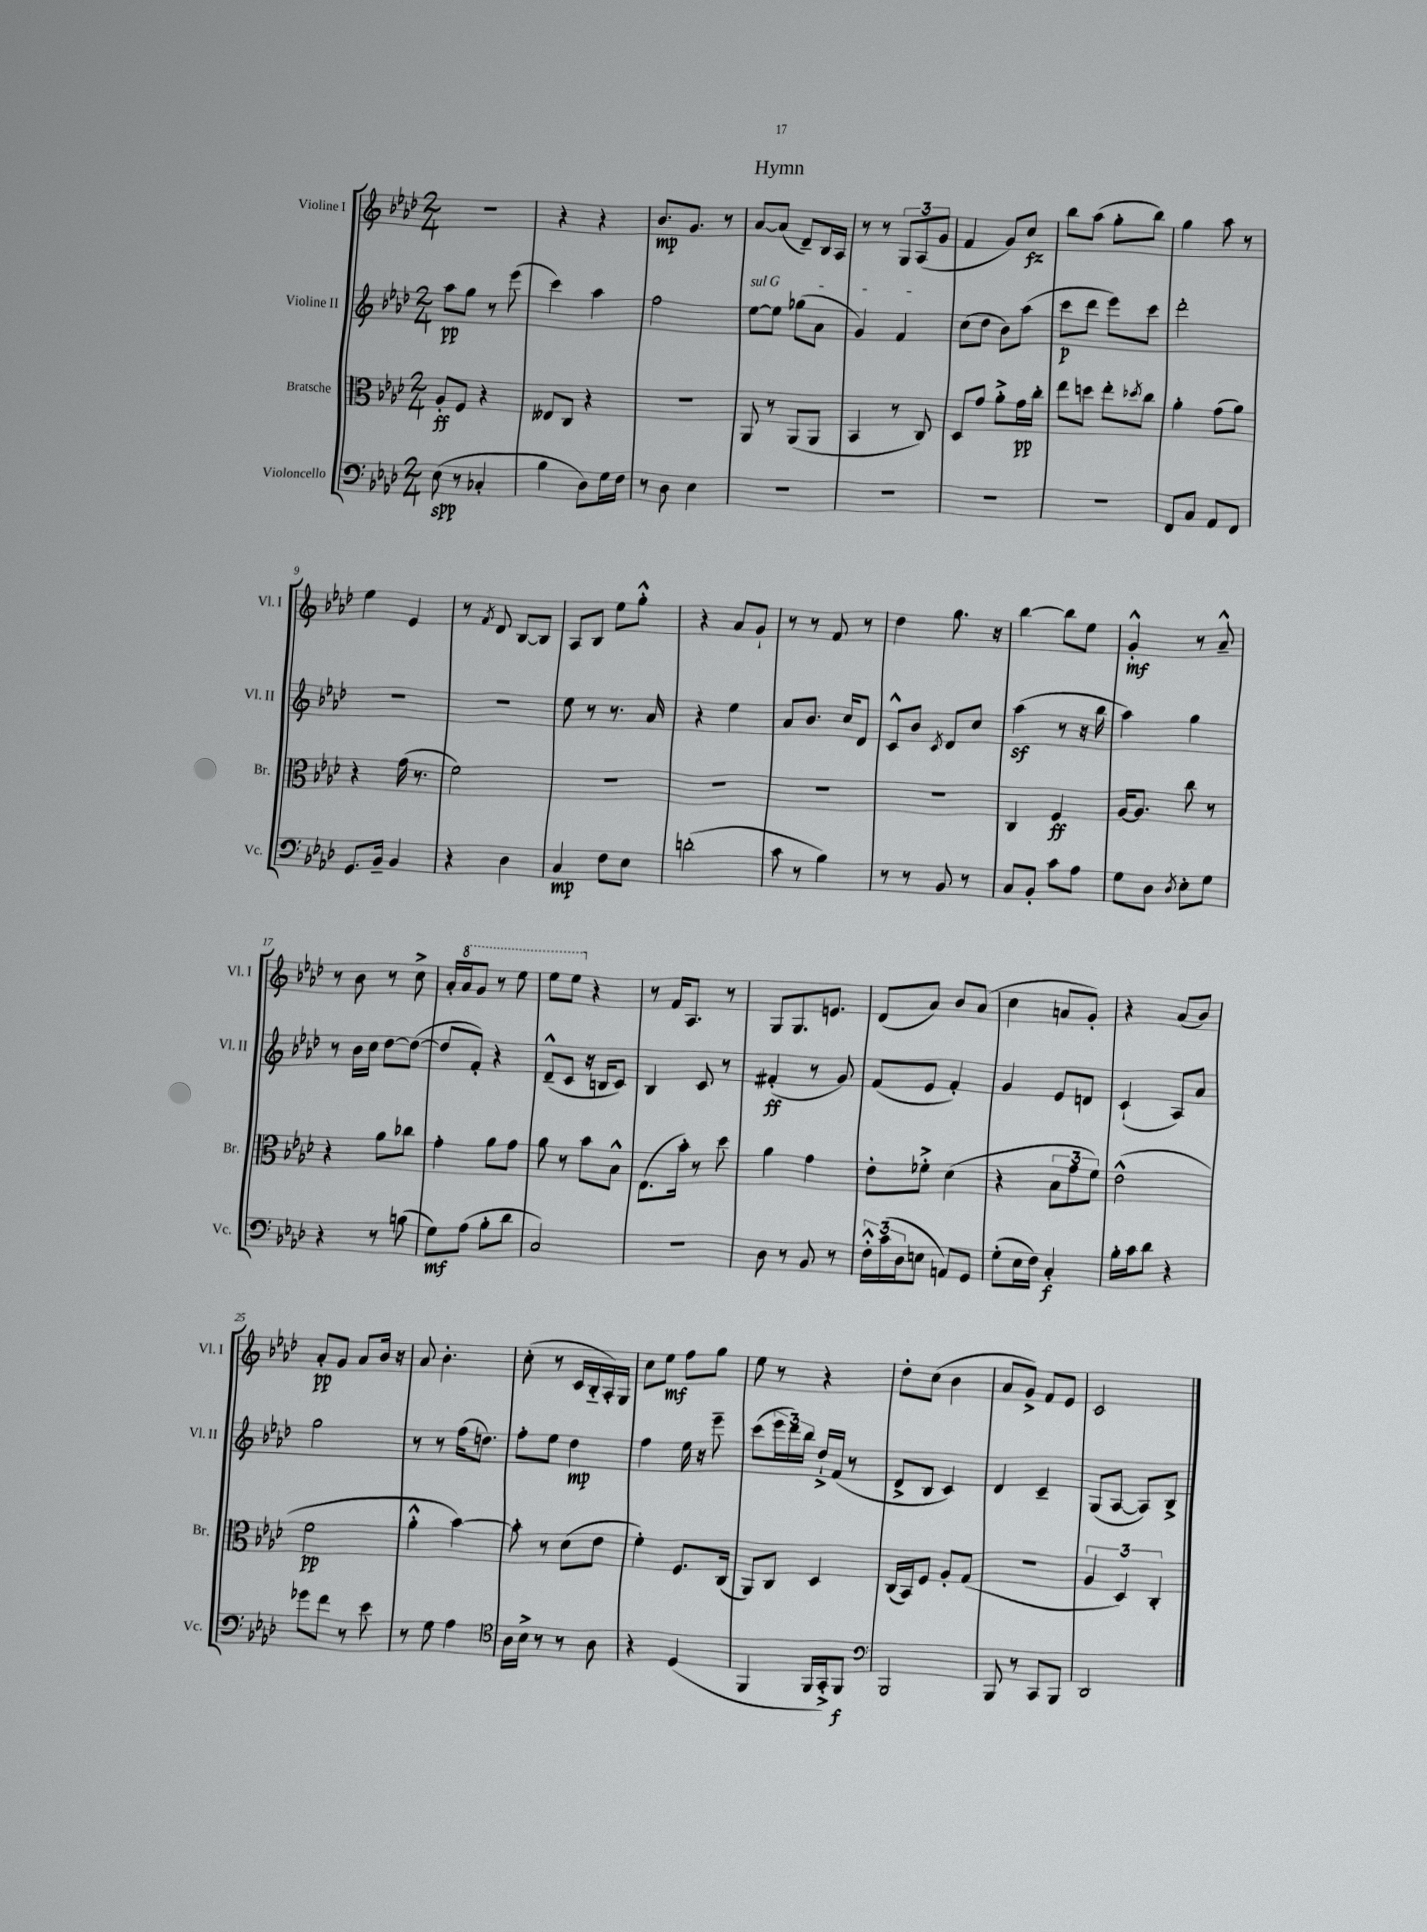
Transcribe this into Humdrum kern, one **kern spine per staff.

**kern	**kern	**kern	**kern
*staff4	*staff3	*staff2	*staff1
*clefF4	*clefC3	*clefG2	*clefG2
*k[b-e-a-d-]	*k[b-e-a-d-]	*k[b-e-a-d-]	*k[b-e-a-d-]
*M2/4	*M2/4	*M2/4	*M2/4
(8E-	8A-'	8aa-	2r
8r	8F	8gg	.
4C-'	4r	8r	.
.	.	(8eee-	.
=	=	=	=
4B-	8E--	4ccc)	4r
.	8C	.	.
8D-)	4r	4aa-	4r
16G	.	.	.
16F	.	.	.
=	=	=	=
8r	2r	2ff	8.b-
8D-	.	.	.
.	.	.	8.g
4E-	.	.	.
.	.	.	8r
=	=	=	=
2r	8AA-	[8ee-	[8a-
.	8r	8ee-]	(8a-]
.	(8AA-	(8gg-	8d-~)
.	8AA-	8a-	16B-
.	.	.	16A-
=	=	=	=
2r	4BB-	4g)	8r
.	.	.	8r
.	8r	4f	12G
.	.	.	(12A-
.	8C)	.	.
.	.	.	12g
=	=	=	=
2r	8D-	(8cc	4f
.	8g	8dd-	.
.	8a-'^	8b-)	8g)
.	16g	(8aa-	8cc
.	16cc'	.	.
=	=	=	=
2r	8ee-	8ccc	8bb-
.	8dd	8ddd-	(8aa-
.	8ee-'	8eee-)	8gg'
.	8qdd-	.	.
.	8cc	8ccc	8bb-)
=	=	=	=
8FF	4a-'	2ddd-'	4gg
8C	.	.	.
8AA-	(8g	.	8aa-
8FF	8a-)	.	8r
=	=	=	=
8.GG	4r	2r	4ee-
16BB-~	.	.	.
4BB-	(16g	.	4e-
.	8.r	.	.
=	=	=	=
4r	2f)	2r	8r
.	.	.	8qf
.	.	.	8d-
4D-	.	.	[8B-
.	.	.	8B-]
=	=	=	=
4C	2r	8ee-	8A-
.	.	8r	8B-
8F	.	8.r	8ee-
8E-	.	.	8gg'^^
.	.	16a-	.
=	=	=	=
(2d'	2r	4r	4r
.	.	4ee-	8a-
.	.	.	8g`
=	=	=	=
8c	2r	8a-	8r
8r	.	8.b-	8r
4B-)	.	.	8f
.	.	16cc	.
.	.	8d-	8r
=	=	=	=
8r	2r	8c^^	4dd-
8r	.	8b-	.
.	.	8qc	.
8BB-	.	8d-	8.gg
8r	.	8cc	.
.	.	.	16r
=	=	=	=
8C	4C	(4aa-	[4bb-
8BB-'	.	.	.
8c	4F	8r	8bb-]
8A-	.	16r	8ee-
.	.	16bb-	.
=	=	=	=
8G	[16A-	4aa-)	4g'^^
.	8.A-]	.	.
8D-	.	.	.
8qD-	.	.	.
8E-'	8cc	4gg	8r
8G	8r	.	8a-~^^
=	=	=	=
4r	4r	8r	8r
.	.	16b-	8b-
.	.	16cc	.
8r	8a-	[8dd-	8r
(8B	8cc-	(8dd-_	8cc^
=	=	=	=
8G)	4g'	8dd-]	16a-'
.	.	.	16aa-
(8A-	.	8f')	8gg
8B-'	8a-	4r	8r
8d-	8g	.	8eee-
=	=	=	=
2C)	8a-	(8d-~^^	8eee-
.	8r	8c	8eee-
.	8b-	16r	4r
.	.	16B	.
.	8B-^^	8c)	.
=	=	=	=
2r	(8.E-	4B-	8r
.	.	.	16f
.	16b-')	.	8.A-
.	8r	8c	.
.	8dd-	8r	8r
=	=	=	=
8D-	4a-	(4f#'	8G
8r	.	.	8.G
8BB-	4g	8r	.
.	.	.	8.e
8r	.	8g)	.
=	=	=	=
24F'^^	8e-'	(8f	(8d-
(24c	.	.	.
24D-	.	.	.
8E	8f-'^	8e-	8a-)
8AA)	(4d-	4f')	8b-
8GG	.	.	(8a-
=	=	=	=
(8G'	4r	4g	4cc
16E-	.	.	.
16F)	.	.	.
4C'	12B-	8e-	8a
.	12g	.	.
.	.	8d	8g')
.	12f)	.	.
=	=	=	=
16B-'	(2e-^^	(4c`	4r
16c	.	.	.
8d-	.	.	.
4r	.	8A-)	(8a-
.	.	8a-	8b-)
=	=	=	=
8g-	2f	2gg	8a-'
8f	.	.	8g
8r	.	.	8a-
8e-	.	.	16b-
.	.	.	16r
=	=	=	=
8r	4a-'^^	8r	8a-
8G	.	8r	4.b-'
4A-	[4b-)	(16ff	.
.	.	8.dd)	.
=	=	=	=
*clefC4	*	*	*
16A-	8b-']	8ff'	(8cc'
16B-^	.	.	.
8r	8r	8ee-	8r
8r	(8d-	4dd-	16c
.	.	.	16B-'~
8A-	8e-	.	16A-')
.	.	.	16G
=	=	=	=
4r	4f')	4ff	8cc
.	.	.	8ee-
(4D-	8.F	16ee-	8ff
.	.	16r	.
.	.	8eee-~	8gg
.	(16C	.	.
=	=	=	=
4FF	8AA-)	(8ccc	8ee-
.	8C	24eee-	8r
.	.	24ddd-)	.
.	.	24bb-	.
16FF	4D-	16dd-`^	4r
16GG'^)	.	(16f	.
8FF	.	8r	.
=	=	=	=
*clefF4	*	*	*
2BBB-	(16C	8d-^	8dd-'
.	16BB-)	.	.
.	8F	8B-	(8cc
.	8A-'	4c)	4b-
.	(8G	.	.
=	=	=	=
8BBB-	2r	4d-	8a-
8r	.	.	8g^)
8CC	.	4c~	8f
8BBB-	.	.	8e-
=	=	=	=
2DD-	6A-	(8G	2c
.	.	[8A-	.
.	6D-)	.	.
.	.	8A-])	.
.	6C'	.	.
.	.	8B-^	.
==	==	==	==
*-	*-	*-	*-
